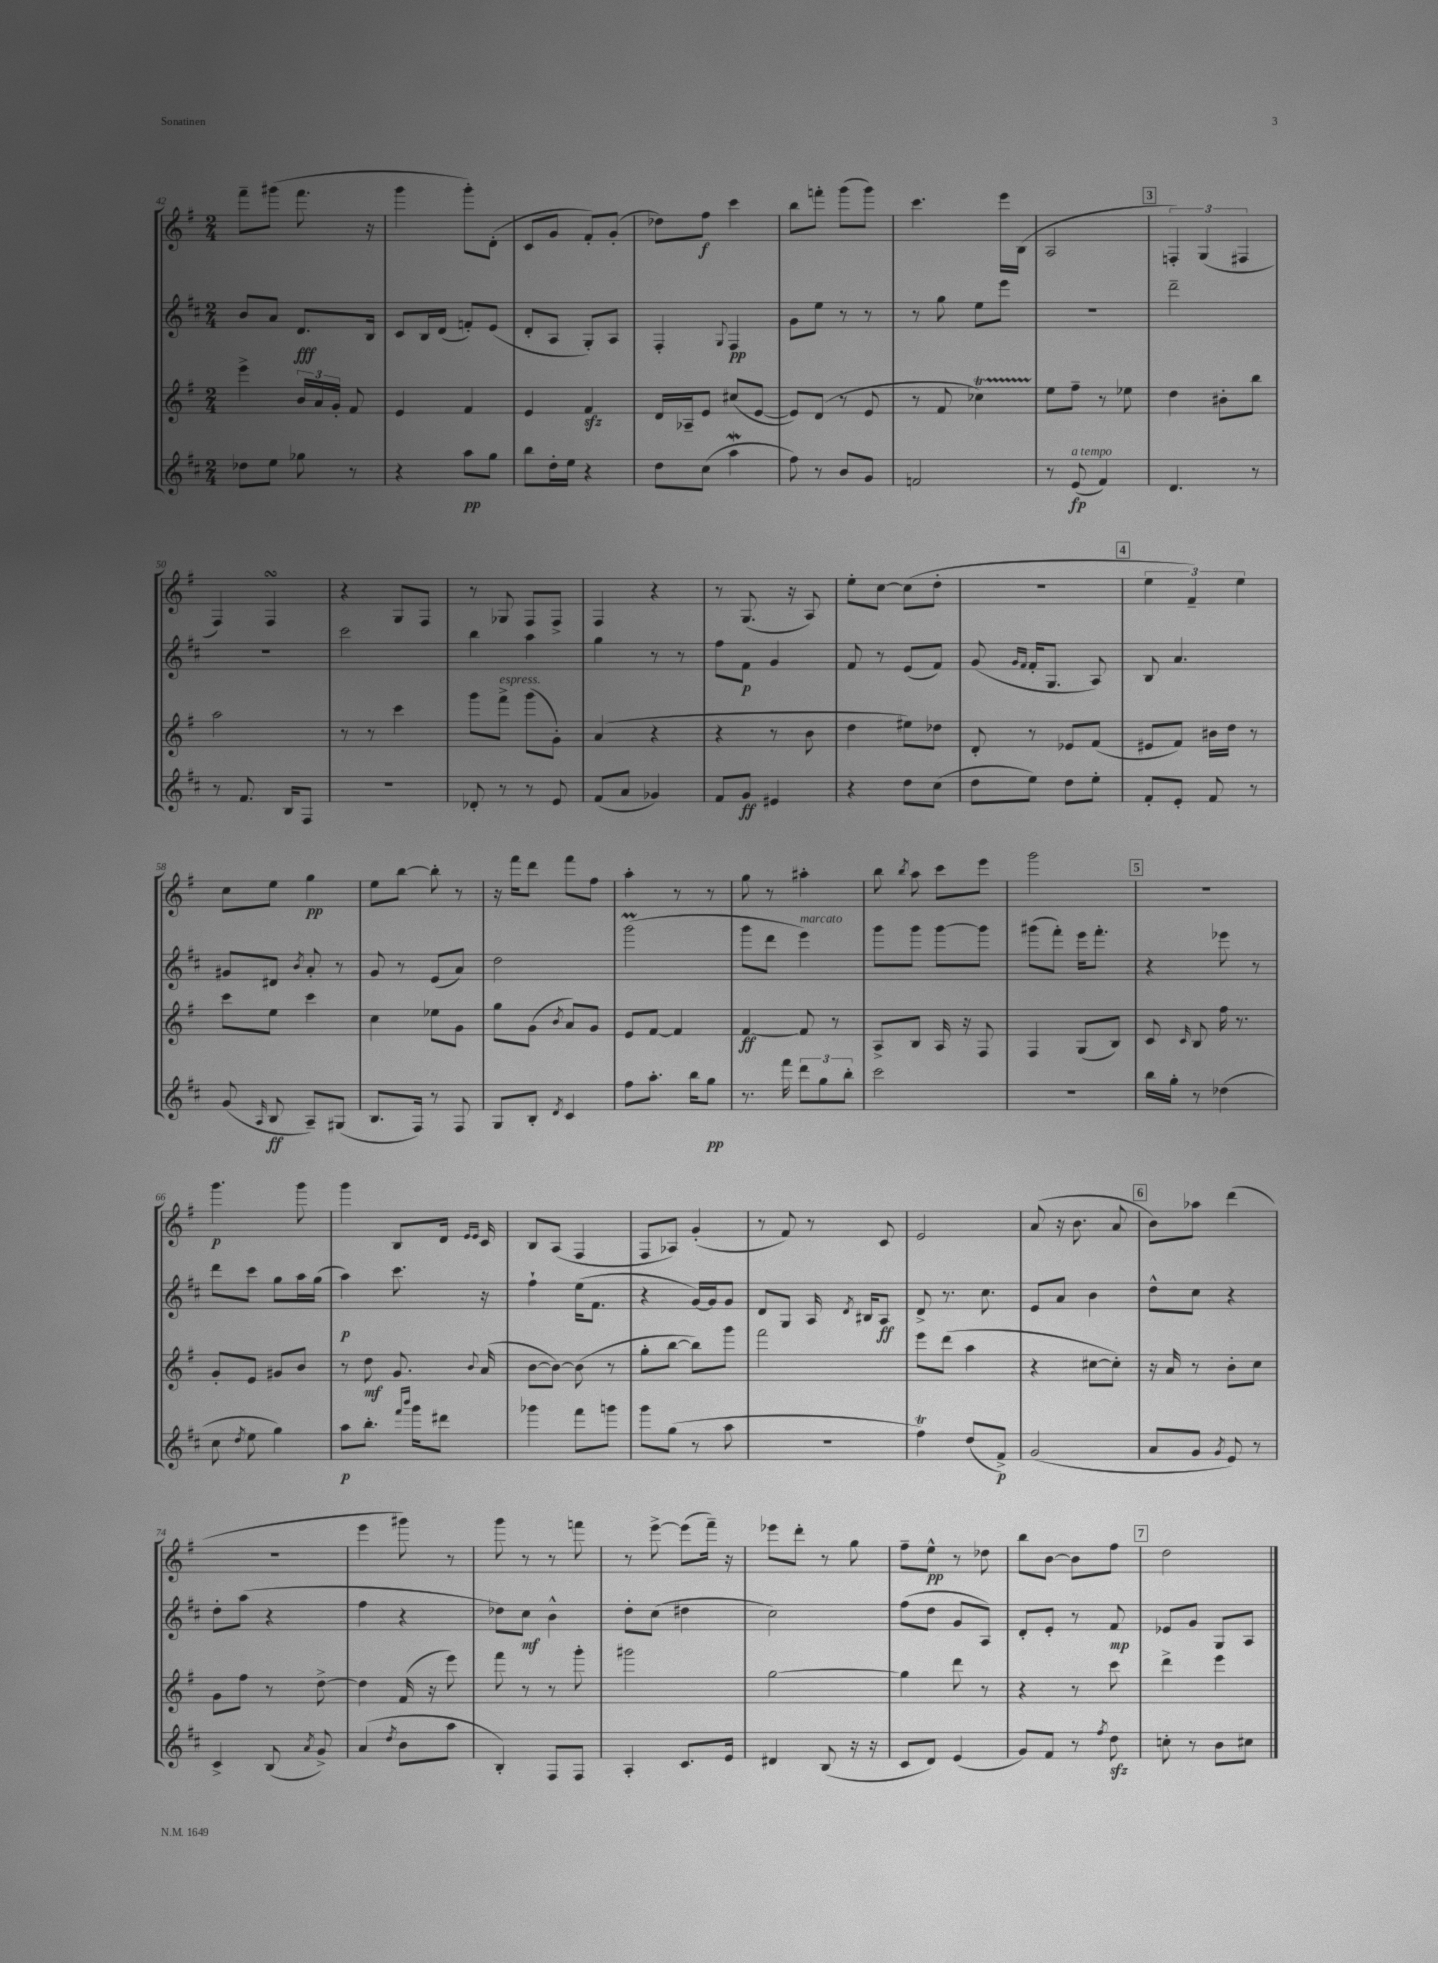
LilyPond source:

<<
\new StaffGroup <<
\new Staff = "s0" {
    \clef treble \key g \major \numericTimeSignature \time 2/4
    \autoBeamOff fis'''8[-- gis'''8]( fis'''8. r16 |
    g'''4 g'''8[-.) d'8]-.( |
    c'8[ g'8] fis'8[-.) g'8]-.( |
    des''8[) fis''8]\f c'''4 |
    b''8[ f'''8]-. g'''8[( g'''8]) |
    c'''4. e'''16[ b16]( |
    a2 |
    \mark \markup { \box "3" } \tuplet 3/2 { f4-.) g4( fis4 } |
    fis4) fis4\turn |
    r4 g8[ fis8] |
    r8 ges8 fis8[ fis8]-> |
    fis4 r4 |
    r8 g8.( r16 a8) |
    e''8[-. c''8]~ c''8[( d''8]-. |
    r2 |
    \mark \markup { \box "4" } \tuplet 3/2 { e''4 fis'4--) e''4 } |
    c''8[ e''8] g''4\pp |
    e''8[ b''8]~ b''8-. r8 |
    r16 fis'''16[ d'''8] fis'''8[ fis''8] |
    a''4-. r8 r8 |
    g''8 r8 ais''4-. |
    b''8 \acciaccatura { b''8 } a''8 c'''8[ e'''8] |
    g'''2 |
    \mark \markup { \box "5" } r2 |
    g'''4.\p g'''8 |
    g'''4 b8[ d'16] \grace { e'16[ e'16] } c'16 |
    b8[ a8]( fis4 |
    fis8[ aes8]) g'4-.( |
    r8 fis'8) r8 c'8 |
    e'2 |
    a'8( r16 b'8. a'8 |
    \mark \markup { \box "6" } b'8[) aes''8] d'''4( |
    R2 |
    e'''4 gis'''8) r8 |
    g'''8 r8 r8 f'''8 |
    r8 e'''8~-> e'''8[( fis'''16]--) r16 |
    ees'''8[ d'''8]-. r8 g''8 |
    fis''8[-- e''8]-^\pp r8 des''8 |
    b''8[ b'8]~ b'8[ fis''8] |
    \mark \markup { \box "7" } d''2 \bar "|." |
}
\new Staff = "s1" {
    \clef treble \key d \major \numericTimeSignature \time 2/4
    \autoBeamOff b'8[ a'8] d'8.[\fff b16] |
    cis'8[ b16 d'16]( f'8[-.) e'8]( |
    d'8[-. a8] g8[-.) a8] |
    fis4-. \appoggiatura { g8 } fis4\pp |
    g'8[ e''8] r8 r8 |
    r8 g''8 e''8[ e'''8] |
    R2 |
    \mark \markup { \box "3" } d'''2-- |
    R2 |
    cis'''2 |
    b''4 a''4 |
    g''4 r8 r8 |
    fis''8[ fis'8]\p g'4 |
    fis'8 r8 e'8[( fis'8]) |
    g'8( \grace { g'16[ fis'16] } fis'16[-. g8.] a8) |
    \mark \markup { \box "4" } b8 a'4. |
    gis'8[ dis'8] \acciaccatura { b'8 } a'8-. r8 |
    g'8 r8 e'8[( a'8]) |
    d''2 |
    g'''2\prall( |
    g'''8[ d'''8] e'''4^\markup { \italic "marcato" }) |
    g'''8[ g'''8] g'''8[~ g'''8] |
    gis'''8[( fis'''8]-.) e'''16[ fis'''8.]-. |
    \mark \markup { \box "5" } r4 ees'''8 r8 |
    d'''8[ cis'''8] g''8[ a''16 g''16]( |
    a''4\p) cis'''8. r16 |
    fis''4-! e''16[( fis'8.] |
    r4 g'16[~) g'16 g'8] |
    d'8[ g8] a16 \acciaccatura { d'8 } bis16[ a8]\ff |
    d'8-> r8. cis''8. |
    e'8[ a'8] b'4 |
    \mark \markup { \box "6" } d''8[-^ cis''8] r4 |
    d''8[-. a''8]( r4 |
    fis''4 r4 |
    des''8[) cis''8]\mf b'4-^ |
    d''8[-. cis''8]( dis''4 |
    cis''2) |
    fis''8[( d''8] g'8[ a8]) |
    d'8[-. e'8]-. r8 fis'8\mp |
    \mark \markup { \box "7" } ees'8[ g'8] g8[ a8] \bar "|." |
}
\new Staff = "s2" {
    \clef treble \key g \major \numericTimeSignature \time 2/4
    \autoBeamOff e'''4-> \tuplet 3/2 { b'16[ a'16 g'16]-. } fis'8 |
    e'4 fis'4 |
    e'4 fis'4\sfz |
    d'16[ aes16-- e'8] cis''8[( e'8]~ |
    e'8[) d'8]( r8 e'8 |
    r8 fis'8 ces''4\startTrillSpan) |
    e''8[\stopTrillSpan fis''8]-- r8 ees''8 |
    \mark \markup { \box "3" } d''4 bis'8[-. b''8] |
    a''2 |
    r8 r8 c'''4 |
    g'''8[ fis'''8]->^\markup { \italic "espress." } g'''8[( g'8]-.) |
    a'4( r4 |
    r4 r8 b'8 |
    d''4 eis''8[) des''8] |
    d'8-. r8 ees'8[ fis'8]( |
    \mark \markup { \box "4" } eis'8[ fis'8]) bis'16[ d''16] r8 |
    c'''8[ e''8] c'''4 |
    c''4 ees''8[ g'8] |
    g''8[ g'8]( \acciaccatura { b'8 } a'8[) g'8] |
    e'8[ fis'8]~ fis'4 |
    fis'4~\ff fis'8 r8 |
    a8[-> b8] a16 r16 fis8 |
    fis4 g8[( b8]) |
    \mark \markup { \box "5" } c'8 \grace { c'16 } b8 fis''16 r8. |
    g'8[-. e'8] gis'8[ b'8] |
    r8 d''8\mf g'8. \appoggiatura { b'8 } a'16( |
    b'8[~ b'8]~) b'8( r8 |
    g''8[-. b''8]~ b''8[) g'''8] |
    fis'''2 |
    e'''8[ d'''8]( a''4 |
    r4 cis''8[~ cis''8]-.) |
    \mark \markup { \box "6" } r16 a'16 r8 b'8[-. c''8] |
    g'8[ fis''8] r8 d''8~-> |
    d''4 fis'16( r16 e'''8) |
    fis'''8 r8 r8 g'''8-. |
    gis'''2 |
    g''2~ |
    g''4 d'''8 r8 |
    r4 r8 c'''8 |
    \mark \markup { \box "7" } d'''4-> e'''4 \bar "|." |
}
\new Staff = "s3" {
    \clef treble \key d \major \numericTimeSignature \time 2/4
    \autoBeamOff des''8[ e''8] ges''8 r8 |
    r4 a''8[\pp g''8] |
    b''8[ d''16-. e''16] r4 |
    d''8[ cis''8]( a''4\mordent |
    fis''8) r8 b'8[ g'8] |
    f'2 |
    r8 e'8\fp^\markup { \italic "a tempo" }( fis'4) |
    \mark \markup { \box "3" } d'4. r8 |
    r8 fis'8. b16[ fis8] |
    R2 |
    des'8-. r8 r8 e'8 |
    fis'8[( a'8] ges'4) |
    fis'8[ g'8]\ff eis'4 |
    r4 d''8[ cis''8]( |
    d''8[ e''8]) d''8[ e''8]-. |
    \mark \markup { \box "4" } fis'8[-. e'8]-. fis'8 r8 |
    g'8( \grace { a16 } b8\ff a8[--) gis8]( |
    b8.[ fis16]) r8 fis8 |
    g8[ b8]-. \acciaccatura { d'8 } cis'4 |
    fis''8[ a''8.]-. b''16[ g''8]\pp |
    r8. fis'''16 \tuplet 3/2 { d'''8[ g''8 b''8]-. } |
    cis'''2 |
    R2 |
    \mark \markup { \box "5" } b''16[ g''16]-. r8 des''4( |
    cis''8 \acciaccatura { d''8 } e''8 g''4) |
    a''8[\p b''8.]-. \grace { fis'''16[ b'''16] } g'''16[ dis'''8] |
    ges'''4 fis'''8[ g'''8] |
    g'''8[ g''8]( r8 a''8 |
    r2 |
    fis''4\trill) d''8[( fis'8]->\p) |
    g'2( |
    \mark \markup { \box "6" } a'8[ g'8] \acciaccatura { g'8 } e'8) r8 |
    cis'4-> b8( \acciaccatura { a'8 } g'8->) |
    a'4( \acciaccatura { d''8 } b'8[ a''8] |
    b4-.) fis8[ fis8] |
    a4-. cis'8.[ e'16] |
    dis'4 b8( r16 r16 |
    cis'8[ d'8]) e'4( |
    g'8[) fis'8] r8 \acciaccatura { fis''8 } d''8\sfz |
    \mark \markup { \box "7" } c''8-. r8 b'8[ cis''8] \bar "|." |
}
>>
>>
\layout { \context { \Score currentBarNumber = #42 } }
